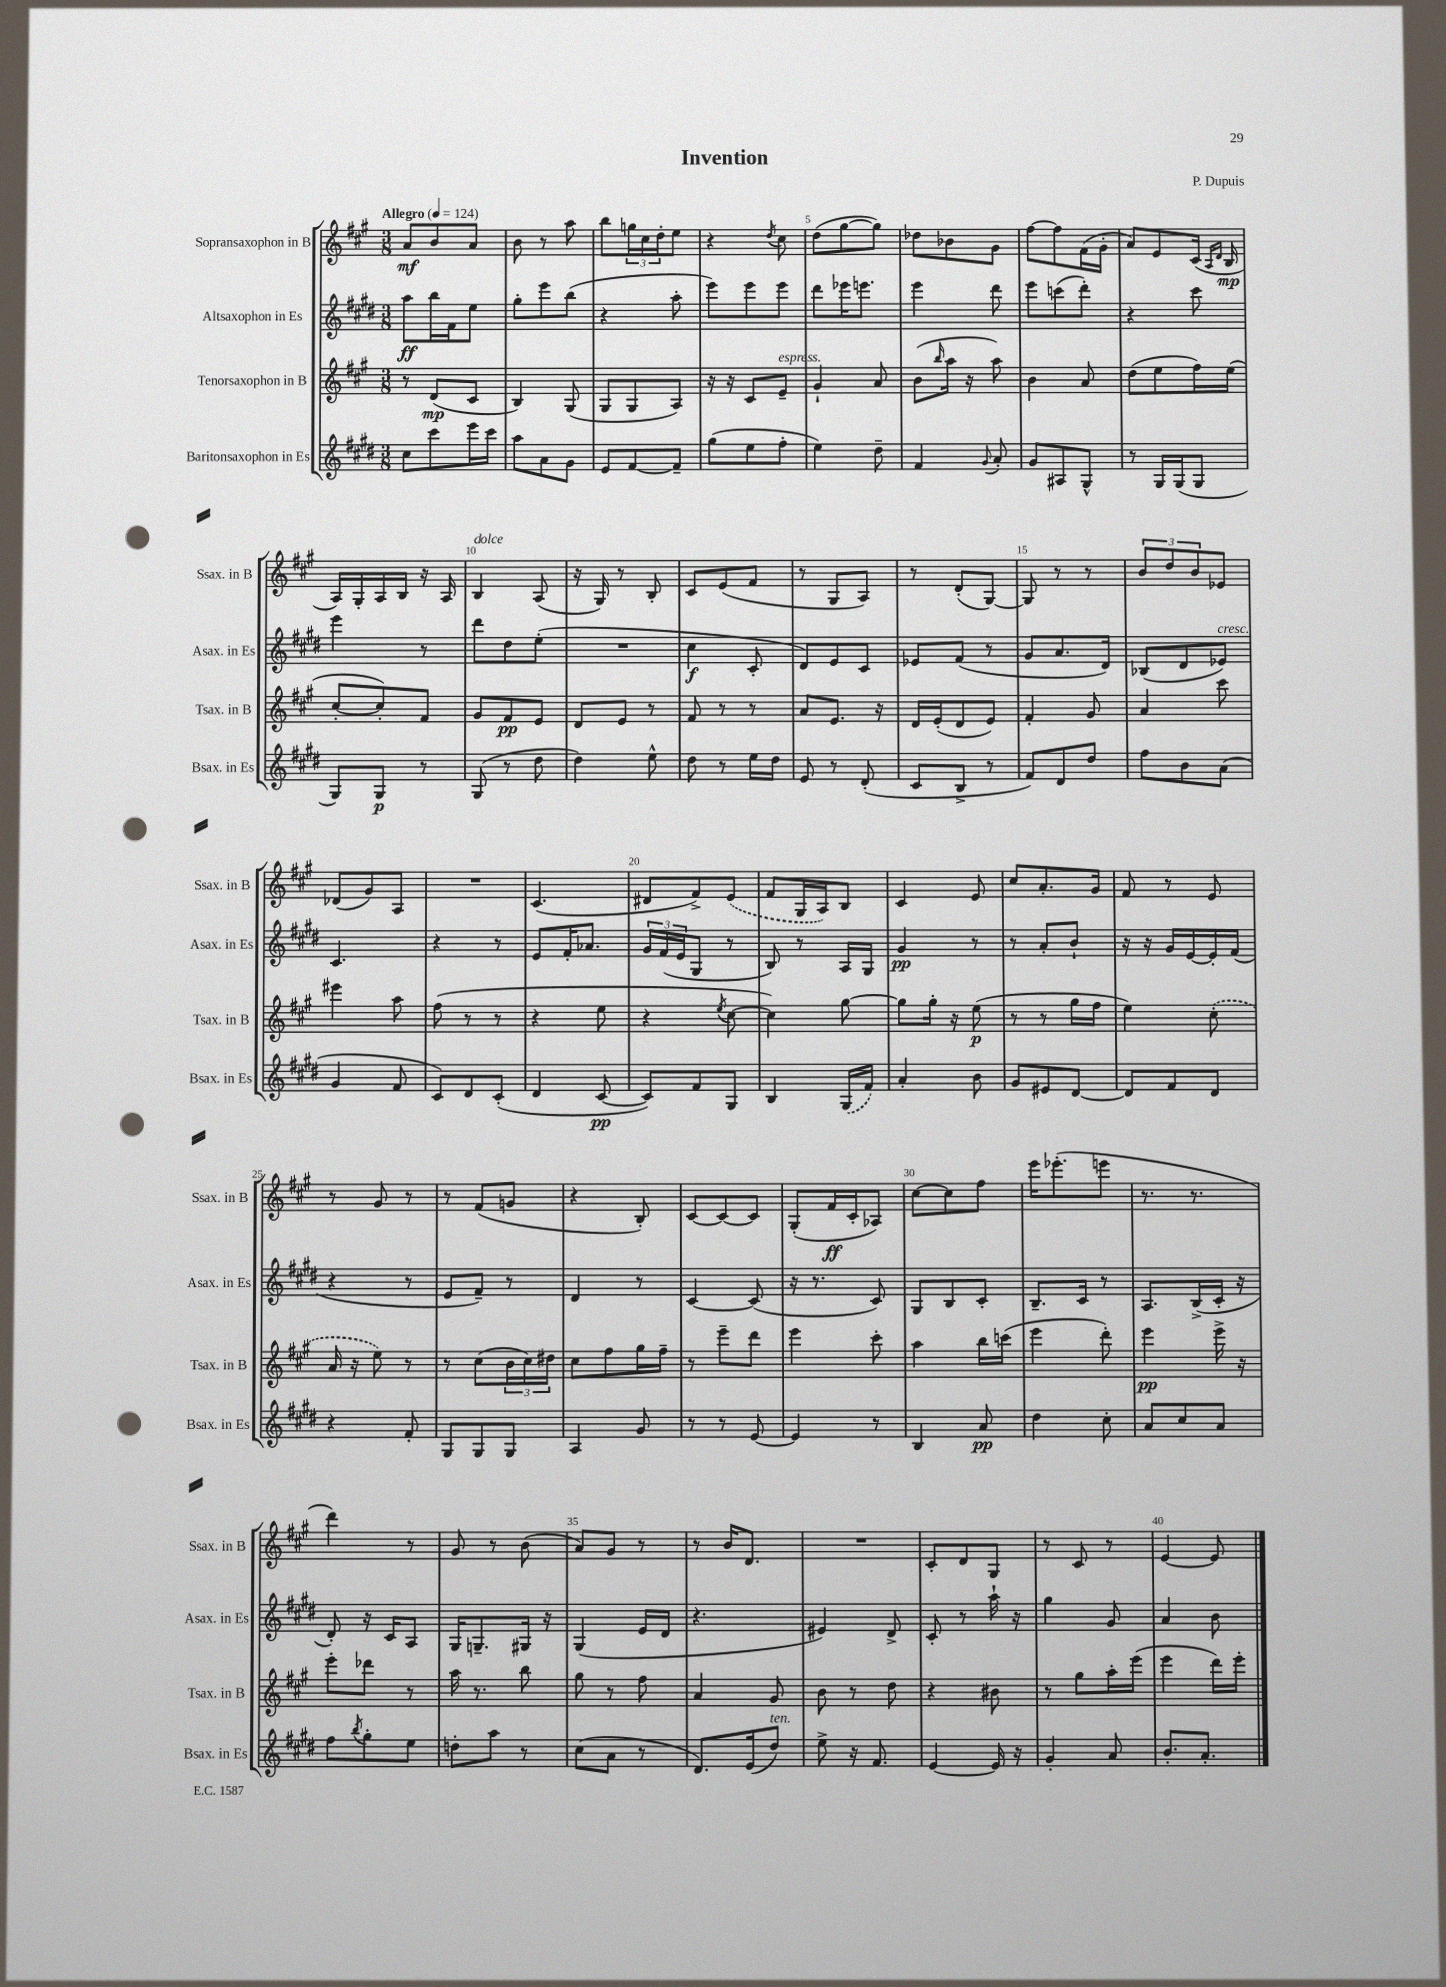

**kern	**dynam	**kern	**dynam	**kern	**dynam	**kern	**dynam
*part4	*part4	*part3	*part3	*part2	*part2	*part1	*part1
*staff4	*staff4	*staff3	*staff3	*staff2	*staff2	*staff1	*staff1
*I"Baritonsaxophon in Es	*	*I"Tenorsaxophon in B	*	*I"Altsaxophon in Es	*	*I"Sopransaxophon in B	*
*I'Bsax. in Es	*	*I'Tsax. in B	*	*I'Asax. in Es	*	*I'Ssax. in B	*
*clefG2	*	*clefG2	*	*clefG2	*	*clefG2	*
*k[f#c#g#d#]	*	*k[f#c#g#]	*	*k[f#c#g#d#]	*	*k[f#c#g#]	*
*M3/8	*	*M3/8	*	*M3/8	*	*M3/8	*
*MM124	*	*MM124	*	*MM124	*	*MM124	*
=1	=1	=1	=1	=1	=1	=1	=1
!	!	!	!	!	!	!LO:TX:a:B:t=Allegro	!
8cc#\L	.	8r	.	8aa\L	ff	8a/L	mf
8ccc#\	.	(8d/L	mp	16bb\L	.	8b/	.
.	.	.	.	16f#\J	.	.	.
16eee\L	.	8c#/J	.	8ee\J	.	8a/J	.
16ccc#\JJ	.	.	.	.	.	.	.
=2	=2	=2	=2	=2	=2	=2	=2
8aa\L	.	4B/)	.	8gg#'\L	.	8b\	.
8a\	.	.	.	8eee\	.	8r	.
8g#\J	.	(8G#/	.	(8bb\J	.	8aa\	.
=3	=3	=3	=3	=3	=3	=3	=3
8e/L	.	8G#/L	.	4r	.	8bb\L	.
[8f#/	.	8G#/	.	.	.	24ggn\L	.
.	.	.	.	.	.	24cc#\	.
.	.	.	.	.	.	24dd'\J	.
8f#~/J]	.	8A/J)	.	8aa'\	.	8ee\J	.
=4	=4	=4	=4	=4	=4	=4	=4
(8gg#\L	.	16r	.	8eee\L)	.	4r	.
.	.	16r	.	.	.	.	.
8ee\	.	8c#/L	.	8eee\	.	.	.
.	.	.	.	.	.	8qdd/	.
!	!	!LO:TX:a:i:t=espress.	!	!	!	!	!
8ff#'\J	.	8e~/J	.	8eee\J	.	8cc#\	.
=5	=5	=5	=5	=5	=5	=5	=5
4ee\)	.	4g#`/	.	8ddd#\L	.	(8dd\L	.
.	.	.	.	16eee-X\K	.	[8gg#\	.
.	.	.	.	8.eeen\J	.	.	.
8dd#~\	.	8a/	.	.	.	8gg#\J])	.
=6	=6	=6	=6	=6	=6	=6	=6
4f#/	.	(8b\L	.	4eee\	.	8dd-X\L	.
.	.	16qqbb/	.	.	.	.	.
.	.	16aa\Jk	.	.	.	8b-X\	.
.	.	16r	.	.	.	.	.
8qqg#/	.	.	.	.	.	.	.
8a'/	.	8aa\)	.	8ddd#\	.	8g#\J	.
=7	=7	=7	=7	=7	=7	=7	=7
8g#/L	.	4b\	.	8eee\L	.	[8ff#\L	.
8A#X/	.	.	.	(8cccn\	.	8ff#\]	.
8G#^^/J	.	8a/	.	8ddd#'\J)	.	(16f#\L	.
.	.	.	.	.	.	16g#'\JJ	.
=8	=8	=8	=8	=8	=8	=8	=8
8r	.	(8dd\L	.	4r	.	8a/L)	.
16G#/LL	.	8ee\	.	.	.	8e/	.
(16G#/J	.	.	.	.	.	.	.
8G#/J	.	16ff#\L)	.	8ccc#\	.	(16c#/Jk	.
.	.	.	.	.	.	16qqA/LL	.
.	.	.	.	.	.	16qqd/JJ	.
.	.	(16ee\JJ	.	.	.	16B/	mp
!!LO:LB:g=z
=9	=9	=9	=9	=9	=9	=9	=9
8G#/L)	.	[8cc#'/L	.	4eee\	.	16A/LL)	.
.	.	.	.	.	.	16G#'/	.
8G#/J	p	8cc#'/])	.	.	.	16A/	.
.	.	.	.	.	.	16B/JJ	.
8r	.	8f#/J	.	8r	.	16r	.
.	.	.	.	.	.	16A/	.
=10	=10	=10	=10	=10	=10	=10	=10
!	!	!	!	!	!	!LO:TX:a:i:t=dolce	!
(8G#/	.	8g#/L	.	8ddd#\L	.	4B/	.
8r	.	8f#/	pp	8dd#\	.	.	.
8dd#\	.	8e/J	.	(8ee'\J	.	(8A/	.
=11	=11	=11	=11	=11	=11	=11	=11
4dd#\)	.	8d/L	.	4.r	.	16r	.
.	.	.	.	.	.	16G#/)	.
.	.	8e/J	.	.	.	8r	.
8ee^^\	.	8r	.	.	.	8B'/	.
=12	=12	=12	=12	=12	=12	=12	=12
8dd#\	.	8f#/	.	4cc#\	f	8c#/L	.
8r	.	8r	.	.	.	(8e/	.
16ee\LL	.	8r	.	8c#'/	.	8f#/J	.
16dd#\JJ	.	.	.	.	.	.	.
=13	=13	=13	=13	=13	=13	=13	=13
8e/	.	8a/L	.	8d#/L)	.	8r	.
8r	.	8.e/J	.	8e/	.	8G#/L	.
(8d#'/	.	.	.	8c#/J	.	8A/J)	.
.	.	16r	.	.	.	.	.
=14	=14	=14	=14	=14	=14	=14	=14
8c#/L	.	16d/LL	.	8e-X/L	.	8r	.
.	.	(16e'/J	.	.	.	.	.
8B^/J	.	8d/	.	(8f#/J	.	(8d'/L	.
8r	.	8e/J)	.	8r	.	[8G#/J)	.
=15	=15	=15	=15	=15	=15	=15	=15
8f#/L)	.	4f#'/	.	8g#/L	.	8G#/]	.
8d#/	.	.	.	8.a/	.	8r	.
8dd#/J	.	8g#/	.	.	.	8r	.
.	.	.	.	16d#/Jk)	.	.	.
=16	=16	=16	=16	=16	=16	=16	=16
8ff#\L	.	4a/	.	(8B-X/L	.	12b/L	.
.	.	.	.	.	.	12dd/	.
8b\	.	.	.	8d#/	.	.	.
.	.	.	.	.	.	12b/	.
!	!	!	!	!LO:TX:a:i:t=cresc.	!	!	!
(8a\J	.	8ccc#\	.	8e-X/J)	.	8e-X/J	.
!!LO:LB:g=z
=17	=17	=17	=17	=17	=17	=17	=17
4g#/	.	4eee#X\	.	4.c#/	.	(8d-X/L	.
.	.	.	.	.	.	8g#/)	.
8f#/	.	8aa\	.	.	.	8A/J	.
=18	=18	=18	=18	=18	=18	=18	=18
8c#/L)	.	(8ff#\	.	4r	.	4.r	.
8d#/	.	8r	.	.	.	.	.
(8c#'/J	.	8r	.	8r	.	.	.
=19	=19	=19	=19	=19	=19	=19	=19
4d#/	.	4r	.	8e/L	.	(4.c#/	.
.	.	.	.	16f#'/K	.	.	.
.	.	.	.	8.a-X/J	.	.	.
[8c#/	pp	8ee\	.	.	.	.	.
=20	=20	=20	=20	=20	=20	=20	=20
8c#/L])	.	4r	.	24g#/LL	.	8d#X/L	.
.	.	.	.	(24f#/	.	.	.
.	.	.	.	24e/J	.	.	.
8f#/	.	.	.	8G#/J	.	8f#^/)	.
.	.	8qee/	.	.	.	.	.
8G#/J	.	[8cc#\	.	8r	.	(8e/J	.
=21	=21	=21	=21	=21	=21	=21	=21
4B/	.	4cc#\])	.	8B/)	.	8f#/L	.
.	.	.	.	8r	.	16G#/L	.
.	.	.	.	.	.	16A/J)	.
(16G#/LL	.	[8gg#\	.	16A/LL	.	8B/J	.
16f#/JJ)	.	.	.	16G#/JJ	.	.	.
=22	=22	=22	=22	=22	=22	=22	=22
4a'/	.	8gg#\L]	.	4g#/	pp	4c#/	.
.	.	16gg#'\Jk	.	.	.	.	.
.	.	16r	.	.	.	.	.
8b\	.	(8ee\	p	8r	.	8e/	.
=23	=23	=23	=23	=23	=23	=23	=23
8g#/L	.	8r	.	8r	.	8cc#/L	.
8e#X/	.	8r	.	8a'/L	.	8.a'/	.
[8d#/J	.	16gg#\LL	.	8b`/J	.	.	.
.	.	16ff#\JJ	.	.	.	16g#/Jk	.
=24	=24	=24	=24	=24	=24	=24	=24
8d#/L]	.	4ee\)	.	16r	.	8f#/	.
.	.	.	.	16r	.	.	.
8f#/	.	.	.	16g#/LL	.	8r	.
.	.	.	.	[16e/	.	.	.
8d#/J	.	(8cc#'\	.	16e'/]	.	8e/	.
.	.	.	.	(16f#/JJ	.	.	.
!!LO:LB:g=z
=25	=25	=25	=25	=25	=25	=25	=25
4r	.	16a/	.	4r	.	8r	.
.	.	16r	.	.	.	.	.
.	.	8ee\)	.	.	.	8g#/	.
8f#'/	.	8r	.	8r	.	8r	.
=26	=26	=26	=26	=26	=26	=26	=26
8G#/L	.	8r	.	8e/L	.	8r	.
8G#/	.	(8cc#\L	.	8f#~/J)	.	(8f#/L	.
8G#/J	.	24b\L	.	8r	.	8gn/J	.
.	.	24cc#\)	.	.	.	.	.
.	.	24dd#X\JJ	.	.	.	.	.
=27	=27	=27	=27	=27	=27	=27	=27
4A/	.	8cc#\L	.	4d#/	.	4r	.
.	.	8ff#\	.	.	.	.	.
8g#/	.	16gg#\L	.	8r	.	8B'/)	.
.	.	16ff#~\JJ	.	.	.	.	.
=28	=28	=28	=28	=28	=28	=28	=28
8r	.	8r	.	[4c#/	.	[8c#/L	.
8r	.	8eee~\L	.	.	.	8c#/_	.
[8e/	.	8ddd\J	.	(8c#/]	.	8c#/J]	.
=29	=29	=29	=29	=29	=29	=29	=29
4e/]	.	4eee\	.	16r	.	(8G#'/L	.
.	.	.	.	8.r	.	.	.
.	.	.	.	.	.	16f#/L	ff
.	.	.	.	.	.	16c#'/J	.
8r	.	8ccc#'\	.	8c#/)	.	8A-X/J)	.
=30	=30	=30	=30	=30	=30	=30	=30
4B/	.	4aa\	.	8G#/L	.	[8cc#\L	.
.	.	.	.	8B/	.	8cc#\]	.
8a/	pp	16bb\LL	.	8c#'/J	.	8ff#\J	.
.	.	(16cccn\JJ	.	.	.	.	.
=31	=31	=31	=31	=31	=31	=31	=31
4dd#\	.	4eee\	.	8.B~/L	.	16eee\KL	.
.	.	.	.	.	.	(8.eee-X'\	.
.	.	.	.	16c#/Jk	.	.	.
8cc#'\	.	8ddd'\)	.	8r	.	8eeen\J	.
=32	=32	=32	=32	=32	=32	=32	=32
8a/L	.	4eee\	pp	8.A/L	.	8.r	.
8cc#/	.	.	.	.	.	.	.
.	.	.	.	(16B^/L	.	8.r	.
8a/J	.	16eee^\	.	16c#'/JJ	.	.	.
.	.	16r	.	16r	.	.	.
!!LO:LB:g=z
=33	=33	=33	=33	=33	=33	=33	=33
8ff#\L	.	8eee'\L	.	8d#'/)	.	4ddd\)	.
8qbb/	.	.	.	.	.	.	.
8gg#'\	.	8ddd-X\J	.	16r	.	.	.
.	.	.	.	16c#/KL	.	.	.
8ee\J	.	8r	.	8A/J	.	8r	.
=34	=34	=34	=34	=34	=34	=34	=34
8ddn'\L	.	16aa\	.	16G#/KL	.	8g#/	.
.	.	8.r	.	8.Gn~/	.	.	.
8aa\J	.	.	.	.	.	8r	.
8r	.	8bb\	.	16G#X/Jk	.	(8b\	.
.	.	.	.	16r	.	.	.
=35	=35	=35	=35	=35	=35	=35	=35
(8cc#\L	.	8gg#\	.	(4G#/	.	8a/L)	.
8a\J	.	8r	.	.	.	8g#/J	.
8r	.	8ff#\	.	16e/LL	.	8r	.
.	.	.	.	16d#/JJ	.	.	.
=36	=36	=36	=36	=36	=36	=36	=36
8.d#/L)	.	4a/	.	4.r	.	8r	.
.	.	.	.	.	.	16b/KL	.
(16e/k	.	.	.	.	.	8.d/J	.
!LO:TX:a:i:t=ten.	!	!	!	!	!	!	!
8dd#/J)	.	8g#/	.	.	.	.	.
=37	=37	=37	=37	=37	=37	=37	=37
8ee^\	.	8b\	.	4e#X/)	.	4.r	.
16r	.	8r	.	.	.	.	.
8.f#/	.	.	.	.	.	.	.
.	.	8dd\	.	8d#^/	.	.	.
=38	=38	=38	=38	=38	=38	=38	=38
[4e/	.	4r	.	8c#'/	.	8c#'/L	.
.	.	.	.	8r	.	8d/	.
16e/]	.	8b#X\	.	16aa`\	.	8G#/J	.
16r	.	.	.	16r	.	.	.
=39	=39	=39	=39	=39	=39	=39	=39
4g#'/	.	8r	.	4gg#\	.	8r	.
.	.	8gg#\L	.	.	.	8c#/	.
8a/	.	16aa'\L	.	8g#/	.	8r	.
.	.	(16eee\JJ	.	.	.	.	.
=40	=40	=40	=40	=40	=40	=40	=40
8.b'/L	.	4eee\	.	4a/	.	[4e/	.
8.a'/J	.	.	.	.	.	.	.
.	.	16ddd\LL)	.	8b\	.	8e/]	.
.	.	16eee'\JJ	.	.	.	.	.
==	==	==	==	==	==	==	==
*-	*-	*-	*-	*-	*-	*-	*-
